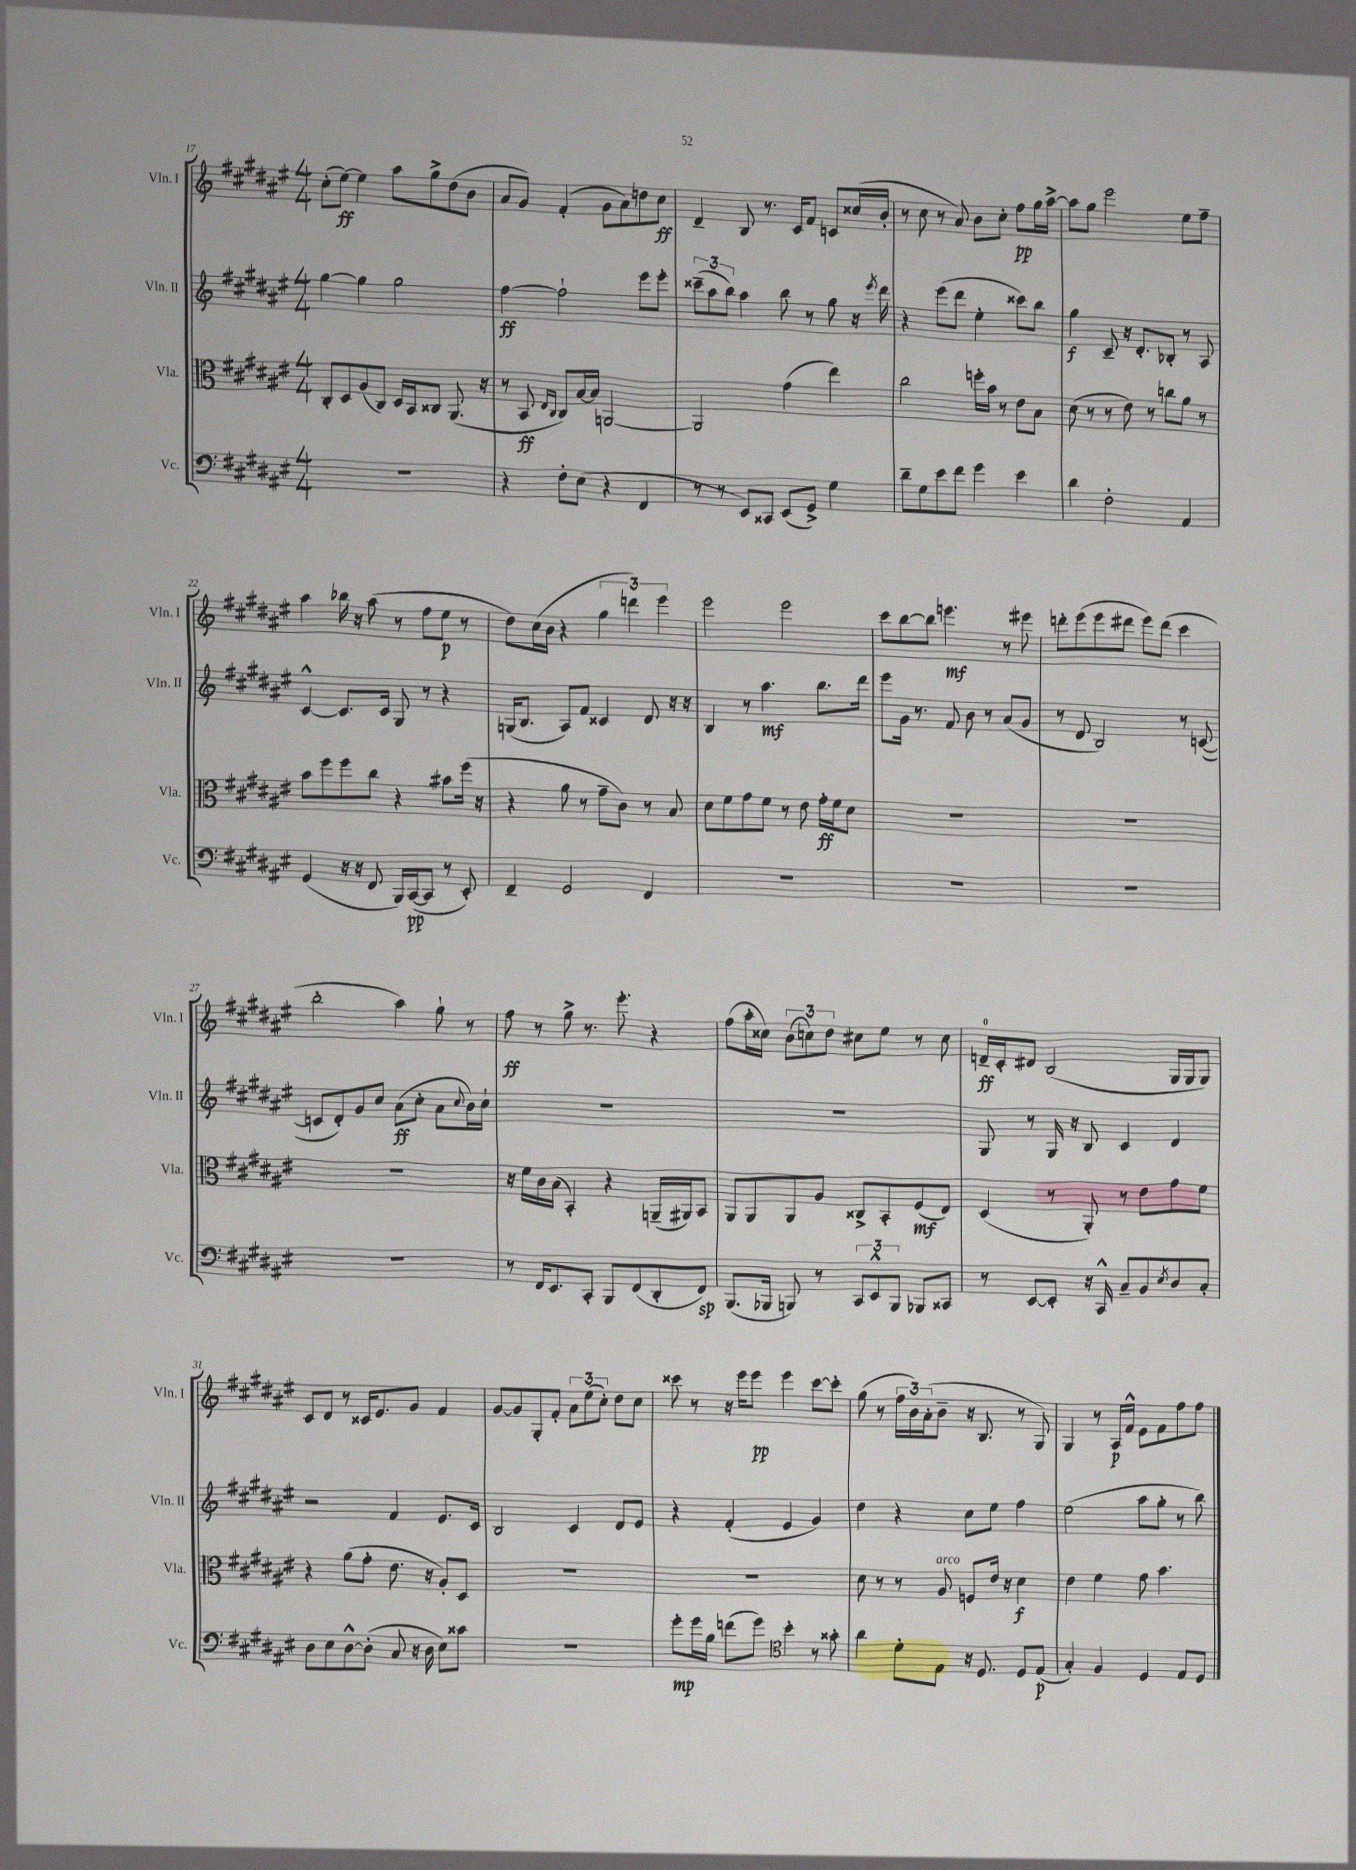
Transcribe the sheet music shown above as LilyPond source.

<<
\new StaffGroup <<
\new Staff = "s0" \with { instrumentName = "Vln. I" shortInstrumentName = "Vln. I" } {
    \clef treble \key fis \major \numericTimeSignature \time 4/4
    cis''8-.( eis''8~\ff) eis''4 ais''8 gis''8-> dis''8( b'8 |
    ais'8 gis'8) fis'4-.( gis'8 ais'8) d''8 cis''8\ff |
    dis'4-- b8 r8. cis'16 fis'8 c'8 cisis''16( b'16-. |
    r8 cis''8 r8 ais'8) b'8 cis''8-. fis''8\pp gis''16 ais''16~-> |
    ais''8 gis''8 eis'''2 eis''8 fis''8-- |
    ais''4 bes''16 r16 ais''8( r8 fis''8 eis''8\p r8 |
    dis''8) cis''16( b'16 r4 \tuplet 3/2 { gis''4 d'''4) eis'''4 } |
    eis'''2 eis'''2 |
    cis'''8 b''8~ b''8 e'''4.\mf r8 eis'''8 |
    d'''8-. eis'''8( eis'''8 dis'''8 eis'''8) dis'''8( cis'''4 |
    b''2-. ais''4) gis''8-! r8 |
    fis''8\ff r8 gis''8-> r8. eis'''8.-. r4 |
    fis''8( ais''16-. cisis''16) \tuplet 3/2 { b'8( c''8) dis''8 } cis''8 eis''8 r8 cis''8 |
    d'16-0--\ff cis'16-. dis'8 b2( gis16 gis16 gis8) |
    cis'8 dis'8 r8 cisis'16 eis'8. gis'8 fis'4 |
    gis'8~ gis'8 gis8-. fis'8-. \tuplet 3/2 { ais'8 eis''8( cis''8-.) } dis''8 cis''8 |
    cisis'''8 r8 r16 eis'''16 eis'''8\pp eis'''4 cisis'''8~ cisis'''8-. |
    gis''8( r8 \tuplet 3/2 { fis''16 b'16) ais'16-.( } b'8-- r16 b8. r8 gis8) |
    gis4 r8 ais16\p fis'16-^ eis'8 fis'8 fis''8 fis''8 \bar "|." |
}
\new Staff = "s1" \with { instrumentName = "Vln. II" shortInstrumentName = "Vln. II" } {
    \clef treble \key fis \major \numericTimeSignature \time 4/4
    gis''4~ gis''4 gis''2 |
    fis''4~\ff fis''2-! eis'''8 eis'''8-. |
    \tuplet 3/2 { cisis'''8--( ais''8 b''8) } ais''4 b''8 r8 gis''8 r16 \acciaccatura { eis'''8 } dis'''16 |
    r4 eis'''8( dis'''8 eis''4-. cisis'''8) b''8 |
    gis''4\f cis'8-- r16 dis'8.-. bes8-. r8 ais8 |
    cis'4~-^ cis'8. cis'16 gis8 r8 r4 |
    g16( b8. ais8) fis'8 cisis'4 dis'8 r16 r16 |
    b4 r8 ais''4.\mf b''8. dis'''16 |
    eis'''8 gis'16 r8. fis'8 b'8 r8 ais'8( gis'8 |
    r8 dis'8 b2) r8 c'8~( |
    c'8 dis'8-.) gis'8 cis''8 ais'8\ff( cis''8-. ais'8 \appoggiatura { cis''8 } b'16) cis''16-! |
    R1 |
    R1 |
    gis8 r8 gis16 r16 b8 cis'4 dis'4 |
    r2 fis'4 eis'8. cis'16 |
    b2 cis'4 dis'8 eis'8 |
    r4 fis'4-.( eis'4 gis'4) |
    dis''4 r4 cis''8 eis''8 fis''4 |
    eis''2( ais''8 gis''8-. r8 b''8) \bar "|." |
}
\new Staff = "s2" \with { instrumentName = "Vla." shortInstrumentName = "Vla." } {
    \clef alto \key fis \major \numericTimeSignature \time 4/4
    cis8-. dis8 ais8( cis8) dis16 b,16 cisis8 ais,8.( r16 |
    r8 b,8\ff \grace { eis16 cis16 } cis8) b16~ b16 a,2~ |
    a,2 gis'4( eis''4) |
    cis''2 f''16-. b'16 r8 eis'8 b8 |
    dis'8( r8 r8 eis'8) r8 c''8 ais'8 r8 |
    b'8 fis''8 fis''8 cis''8 r4 bis'8 fis''16( r16 |
    r4 ais'8 r8 gis'8-- cis'8) r8 b8 |
    dis'8 fis'8 gis'8 fis'8 r8 eis'8 gis'16-.\ff fis'16 dis'8 |
    R1 |
    R1 |
    R1 |
    r16 fis'16 cis'16 b16( b,4-.) r4 a,16--( ais,16) b,8 |
    ais,8 ais,8 ais,8 ais8 cisis8-> b,8-. fis8\mf( eis8) |
    dis4( r8 ais,8-.) r8 eis'8 gis'8 fis'8 |
    r4 ais'8( gis'8-. eis'8. r16 ais8-.) dis8 |
    R1 |
    R1 |
    dis'8 r8 r8 ais8^\markup { \italic "arco" } f8 eis'16 r16 dis'4\f |
    eis'4 fis'4 gis'8 b'4. \bar "|." |
}
\new Staff = "s3" \with { instrumentName = "Vc." shortInstrumentName = "Vc." } {
    \clef bass \key fis \major \numericTimeSignature \time 4/4
    R1 |
    r4 fis8-. eis8( r4 fis,4 |
    r8 r8 eis,8) cisis,8 eis,8( gis,8->) gis4 |
    dis'8-- gis8 eis'8 fis'8 gis'4 eis'4 |
    dis'4 fis2-. ais,4 |
    gis,4( r16 r16 fis,8 b,,16) cis,16~\pp( cis,8 r8 eis,8-.) |
    fis,4-- gis,2 fis,4 |
    R1 |
    R1 |
    R1 |
    R1 |
    r8 fis,16 eis,8. cis,8-. b,,8 fis,8( dis,8-. fis,8\sp) |
    b,,8.( bes,,16 b,,8) r8 \tuplet 3/2 { cis,8 eis,8-^ b,,8 } bes,,8 cisis,8 |
    r8 eis,8~ eis,8-. r16 cis,16-^ cis8-- b,8 \acciaccatura { eis8 } dis8 cis8-. |
    dis8 eis8 dis8~-^ dis8-.( cis8 r16 dis16 eis8) cisis'8 |
    R1 |
    gis'8-.\mp gis'16 b16 f'8( gis'8) \clef tenor b'4-. r8 gisis'8-. |
    ais'4 dis'8-. eis8 r16 dis8. dis8 eis8\p( |
    gis4-.) fis4 dis4 eis8 dis8 \bar "|." |
}
>>
>>
\layout { \context { \Score currentBarNumber = #17 } }
